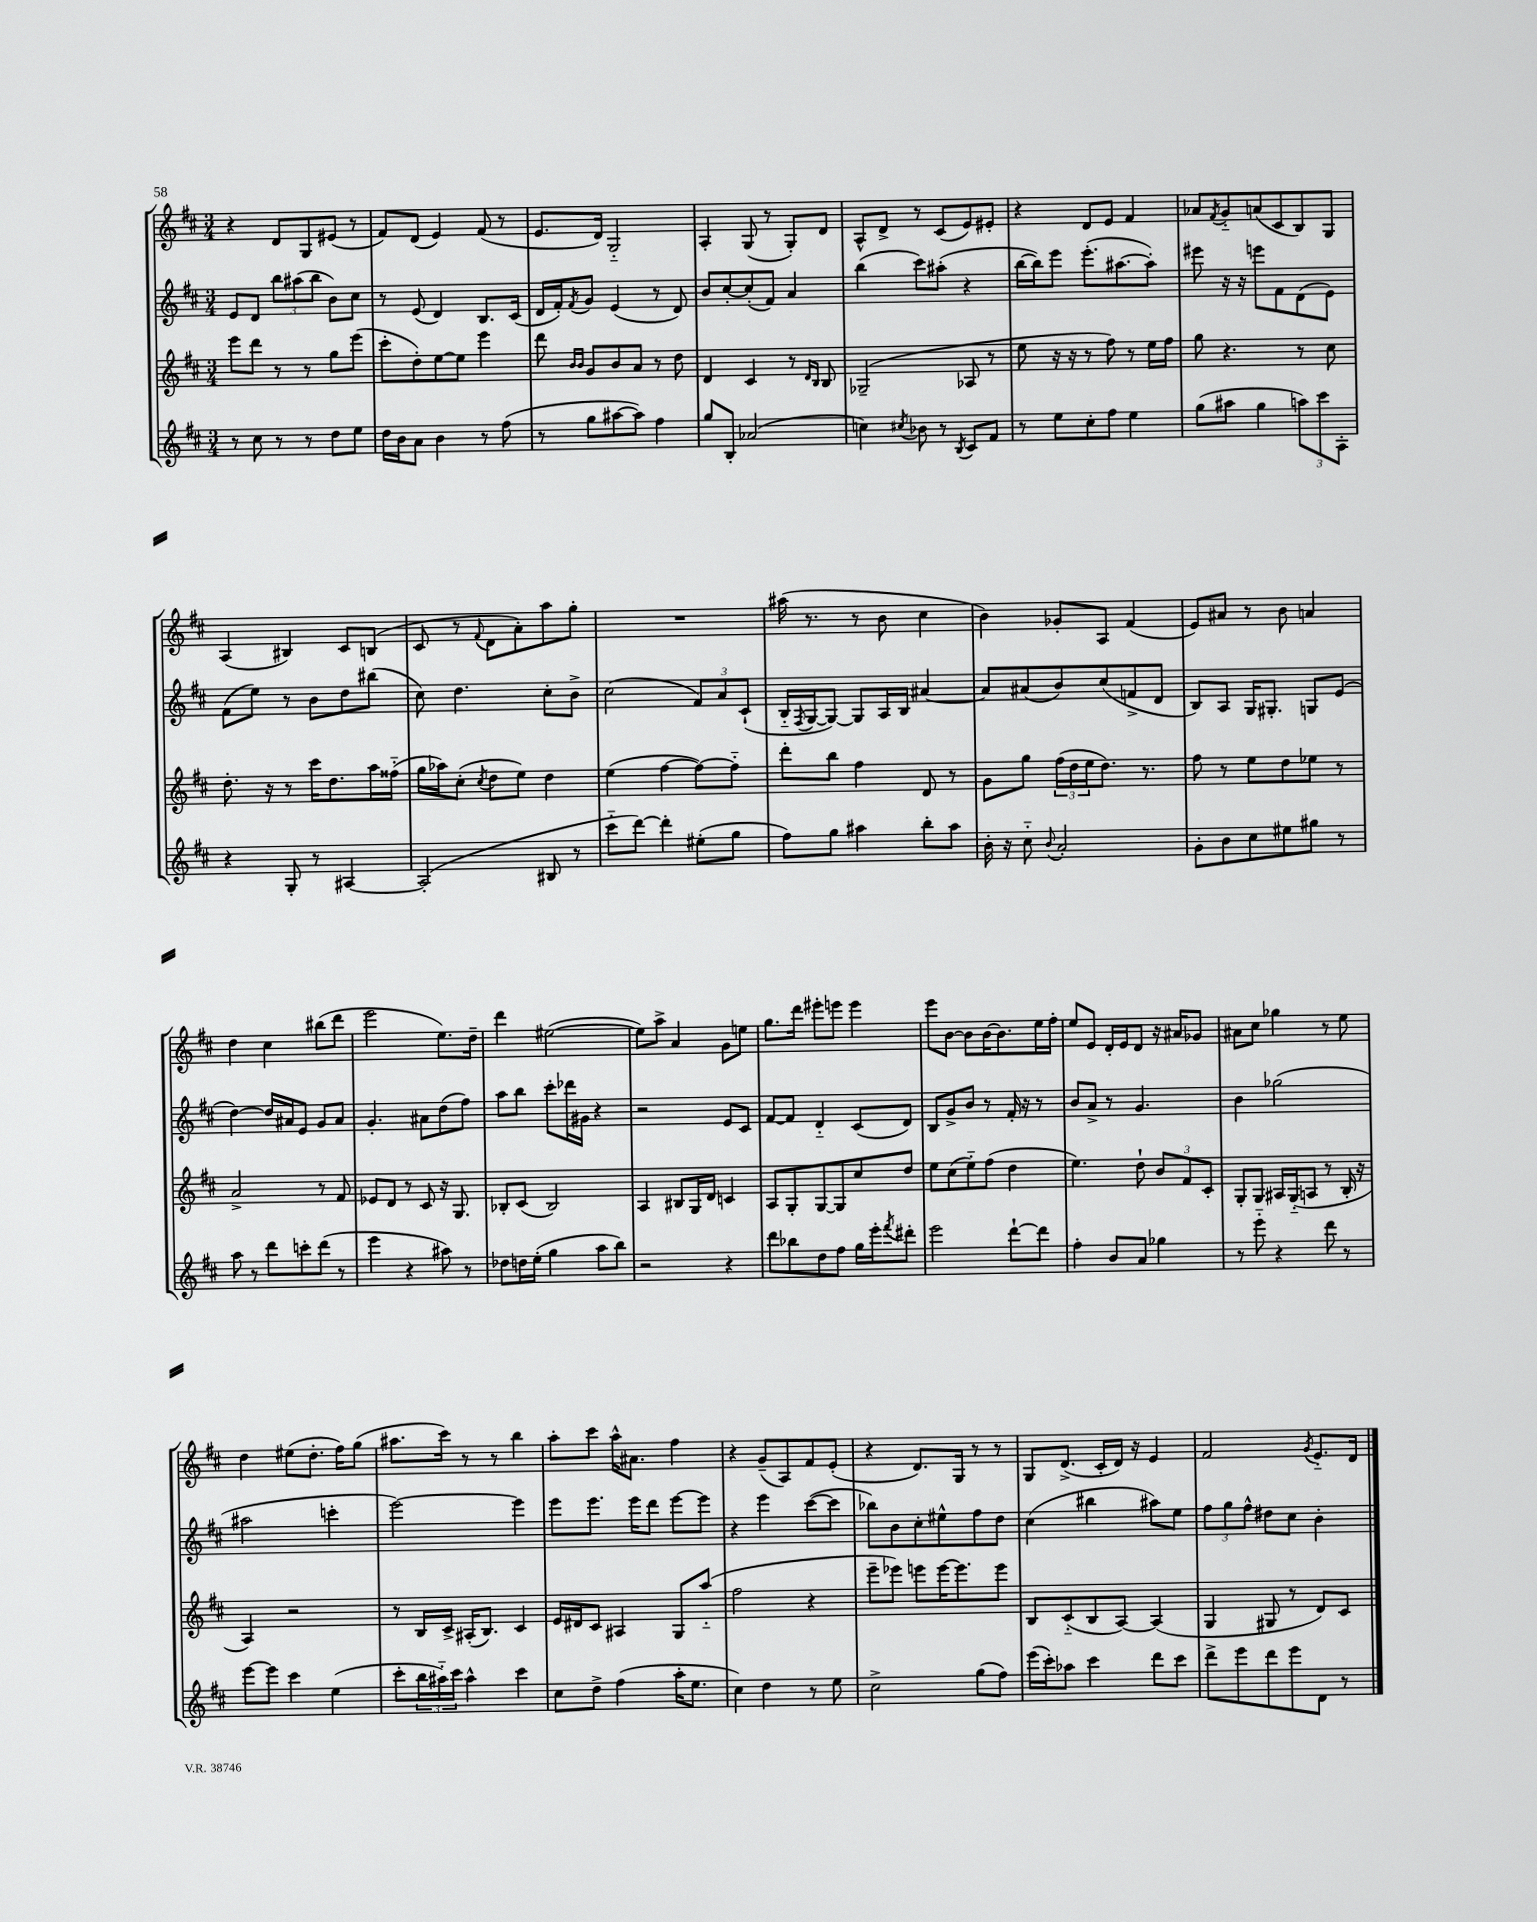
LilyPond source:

<<
\new StaffGroup <<
\new Staff = "s0" {
    \clef treble \key d \major \numericTimeSignature \time 3/4
    r4 d'8 g8 eis'8( r8 |
    fis'8) d'8( e'4) fis'8( r8 |
    e'8. d'16) g2-_ |
    a4-. g8( r8 g8-.) d'8 |
    a8-^ d'8-> r8 cis'8( e'8) eis'8-. |
    r4 d'8 e'8 fis'4 |
    aes'8 \acciaccatura { fis'8 } g'8-_ a'8( cis'8 b8) g8 |
    a4( bis4) cis'8 b8( |
    cis'8 r8 \appoggiatura { fis'8 } d'8 a'8-.) a''8 g''8-. |
    R2. |
    ais''16( r8. r8 b'8 cis''4 |
    b'4) ges'8-. a8 fis'4( |
    e'8) ais'8 r8 b'8 a'4 |
    d''4 cis''4 bis''8( d'''8 |
    e'''2 e''8.) d''16-- |
    d'''4 eis''2~( |
    eis''8) a''8-> a'4 g'8 e''8 |
    g''8. d'''16 eis'''8-. e'''8 e'''4 |
    e'''8 b'8~ b'8 b'16~ b'8. e''16 fis''16-. |
    e''8 e'8 d'16-. e'16 d'8 r16 ais'16 ges'8 |
    ais'8 cis''8 ges''4 r8 e''8 |
    d''4 eis''8( d''8.-. fis''16) g''8( |
    ais''8. cis'''16) r8 r8 b''4 |
    a''8-. cis'''8 a''16-^ ais'8. fis''4 |
    r4 g'8--( a8) fis'8 e'8-.( |
    r4 d'8.) g16 r8 r8 |
    g8 d'8.->( cis'16-. d'16) r16 e'4 |
    fis'2 \acciaccatura { g'8 } e'8.-_ d'16 \bar "|." |
}
\new Staff = "s1" {
    \clef treble \key d \major \numericTimeSignature \time 3/4
    e'8 d'8 \tuplet 3/2 { b''8 ais''8( b''8 } b'8) cis''8 |
    r8 e'8( d'4) b8. cis'16( |
    d'16 fis'16-.) \acciaccatura { fis'8 } g'8 e'4( r8 d'8) |
    b'8 cis''8~-. cis''8-.( fis'8) a'4 |
    b''4( cis'''8) ais''8-.( r4 |
    b''16~ b''16) e'''8 e'''8.-.( ais''8.~ ais''8-.) |
    eis'''8 r16 r16 e'''8 fis'8 d'8( e'8) |
    fis'8( e''8) r8 b'8 d''8 bis''8( |
    cis''8) d''4. cis''8-. b'8-> |
    cis''2( \tuplet 3/2 { fis'8) a'8 cis'8-!( } |
    b16-_ \acciaccatura { fis8 } g16~ g8~) g8 a16 b16 ais'4~ |
    ais'8 ais'8( b'8) cis''8( f'8-> d'8 |
    b8) a8 g16 gis8.-. g8 e'8( |
    d''4~) d''16 ais'16 e'8 g'8 ais'8 |
    g'4.-. ais'8 d''8( fis''8) |
    a''8 b''8 cis'''8-. des'''16 gis'16 r4 |
    r2 e'8 cis'8 |
    fis'8~ fis'8 d'4-_ cis'8( d'8) |
    b8 g'8-> b'8 r8 fis'16-. r16 r8 |
    b'8 a'8-> r8 g'4. |
    b'4 ges''2( |
    ais''2 c'''4-. |
    e'''2~) e'''4 |
    e'''8 e'''8. e'''16 d'''8 e'''8~ e'''8 |
    r4 e'''4 cis'''8~( cis'''8 |
    bes''8) b'8 cis''8-. eis''8-^ fis''8 d''8 |
    cis''4( bis''4 ais''8) e''8 |
    \tuplet 3/2 { fis''8 g''8 fis''8-^ } dis''8 cis''8 b'4-. \bar "|." |
}
\new Staff = "s2" {
    \clef treble \key d \major \numericTimeSignature \time 3/4
    e'''8 d'''8 r8 r8 g''8 e'''8( |
    cis'''8-. d''8-.) e''8~ e''8 e'''4 |
    d'''8 \grace { b'16 b'16 } g'8 b'8 a'8 r8 d''8 |
    d'4 cis'4 r8 \grace { d'16 b16 } b8 |
    ges2--( aes8 r8 |
    e''8 r16 r16 r8 fis''8) r8 e''16 fis''16 |
    g''8 r4. r8 cis''8 |
    d''8.-. r16 r8 cis'''16 d''8. a''16 fisis''16-_( |
    g''16 aes''16) cis''8-.( \acciaccatura { cis''8 } d''8 e''8) d''4 |
    e''4( fis''4~ fis''8~) fis''8-_ |
    d'''8-. b''8 fis''4 d'8 r8 |
    g'8 g''8 \tuplet 3/2 { fis''16( d''16 e''16 } d''8.) r8. |
    fis''8 r8 e''8 d''8 ees''8 r8 |
    a'2-> r8 fis'8 |
    ees'8 d'8 r8 cis'8 r16 g8. |
    bes8-. cis'8( bes2) |
    a4 bis8 g16 d'16 c'4 |
    a8 g8-. g8~ g8 cis''8 d''8 |
    e''8 cis''8( e''8-_) fis''8( d''4 |
    e''4.) d''8-! \tuplet 3/2 { b'8 fis'8 cis'8-. } |
    g8-. g8 ais16 g16-_( a8 r8 b16-. r16 |
    a4) r2 |
    r8 b16 cis'16-> ais16-.( b8.) cis'4 |
    e'16 dis'16 cis'8 ais4 g8 a''8-_( |
    fis''2 r4 |
    e'''8-- ees'''8) e'''8 e'''16~ e'''8. e'''8 |
    b8 cis'8-_( b8 a8~) a4( |
    g4 gis8 r8 d'8) cis'8 \bar "|." |
}
\new Staff = "s3" {
    \clef treble \key d \major \numericTimeSignature \time 3/4
    r8 cis''8 r8 r8 d''8 e''8 |
    d''16 b'16 a'8 b'4 r8 fis''8( |
    r8 g''8 ais''8~ ais''8) fis''4 |
    g''8 b8-. aes'2( |
    c''4) \acciaccatura { cis''8 } bes'8 r8 \acciaccatura { b8 } cis'8 fis'8 |
    r8 e''8 cis''8-. fis''8 e''4 |
    g''8( ais''8 g''4 \tuplet 3/2 { a''8) cis'''8 a8-. } |
    r4 g8-. r8 ais4~ |
    ais2-.( bis8 r8 |
    cis'''8-_ d'''8~) d'''4-. eis''8-.( g''8 |
    fis''8) g''8 ais''4 b''8-. ais''8 |
    b'16-. r16 cis''8-_ \appoggiatura { b'8 } a'2-. |
    g'8-. b'8 cis''8 eis''8 gis''8 r8 |
    a''8 r8 d'''8 c'''8-. d'''8( r8 |
    e'''4 r4 ais''8) r8 |
    des''8 d''16 e''16-.( g''4 a''8 b''8) |
    r2 r4 |
    d'''8 bes''8 d''8 fis''8 g''16 e'''16-. \acciaccatura { fis'''8 } dis'''8-. |
    e'''2 d'''8~-! d'''8 |
    fis''4-. b'8 a'8 ges''4 |
    r8 e'''8-_ r4 d'''8 r8 |
    e'''8~ e'''8 cis'''4 e''4( |
    cis'''8-. \tuplet 3/2 { b''16 ais''16-_) cis'''16 } ais''4-^ cis'''4 |
    cis''8 d''8-> fis''4( a''16-. e''8. |
    cis''4) d''4 r8 e''8 |
    cis''2-> g''8( fis''8) |
    e'''16( cis'''16-.) aes''8 cis'''4 d'''8 cis'''8 |
    d'''8-> e'''8 d'''8 e'''8 d'8 r8 \bar "|." |
}
>>
>>
\layout { \context { \Score \remove "Bar_number_engraver" } }
